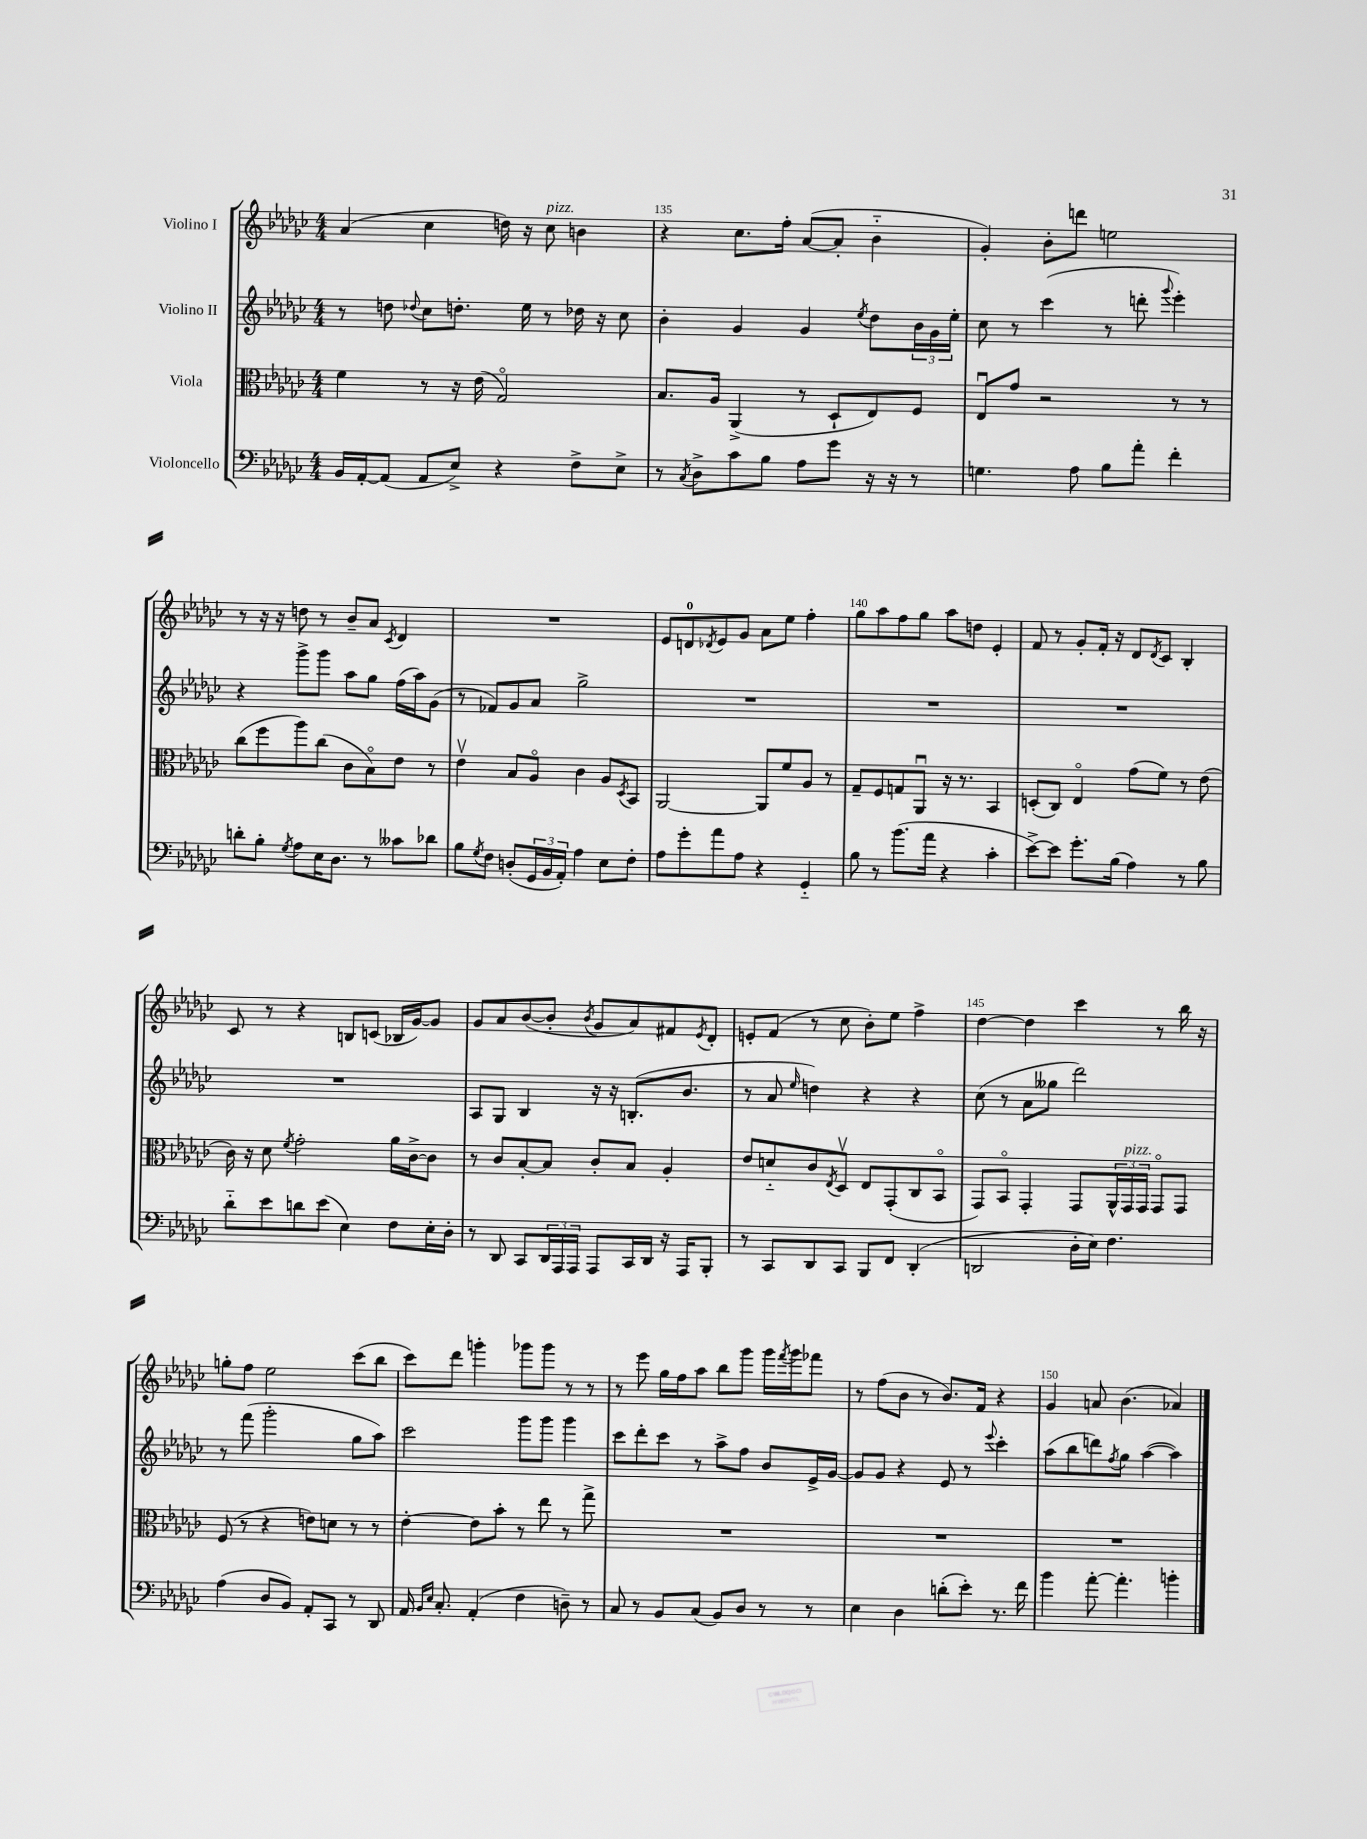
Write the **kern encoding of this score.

**kern	**kern	**kern	**kern
*staff4	*staff3	*staff2	*staff1
*clefF4	*clefC3	*clefG2	*clefG2
*k[b-e-a-d-g-c-]	*k[b-e-a-d-g-c-]	*k[b-e-a-d-g-c-]	*k[b-e-a-d-g-c-]
*M4/4	*M4/4	*M4/4	*M4/4
16BB-	4f	8r	(4a-
[16AA-'	.	.	.
(8AA-]	.	8dd	.
.	.	8qqdd-	.
8AA-	8r	8cc-	4cc-
8E-^)	16r	8.dd'	.
.	(16e-	.	.
4r	2G-o)	.	16dd)
.	.	16ee-	16r
.	.	8r	8cc-
8F^	.	16dd-	4b
.	.	16r	.
8E-^	.	8cc-	.
=	=	=	=
8r	8.B-	4b-'	4r
8qC-	.	.	.
8D-^	.	.	.
.	16A-	.	.
8c-	(4AA-^	4g-	8.cc-
8B-	.	.	.
.	.	.	16ff'
8A-	8r	4g-	([8a-
8g-	8D-`	.	8a-']
.	.	8qee-	.
16r	8E-)	8dd-	4b-'~
16r	.	.	.
8r	8F	24b-	.
.	.	24g-	.
.	.	24ee-'	.
=	=	=	=
4.G	8E-u	8cc-	4g-')
.	8g-	8r	.
.	2r	(4ccc-	8b-'
8A-	.	.	8ddd
8B-	.	8r	2ee
8a-'	.	8ddd'	.
.	.	8qqggg-	.
4f'	8r	4eee-')	.
.	8r	.	.
=	=	=	=
8d'	(8cc-	4r	8r
8B-'	8ff	.	16r
.	.	.	16r
8qG-	.	.	.
8A-	8aa-)	8ggg-^	8dd
16E-	(8cc-	8ggg-	8r
8.D-	.	.	.
.	8c-	8aa-	8b-~
8r	8B-o)	8gg-	8a-
.	.	.	8qc-
8c--	8e-	(16ff	4d-
.	.	16aa-)	.
8d-	8r	(8g-	.
=	=	=	=
8B-	4e-v	8r	1r
8qG-	.	.	.
8F	.	8f-)	.
(8D'	8B-	8g-	.
24GG-	8A-o	8a-	.
24BB-	.	.	.
24AA-')	.	.	.
4A-	4c-	2gg-^	.
8E-	8A-	.	.
.	8qD-	.	.
8F'	8BB-	.	.
=	=	=	=
8A-	[2AA-	1r	8e-
8g-'	.	.	8d
.	.	.	8qd-
8a-	.	.	8e-
8A-	.	.	8g-
4r	8AA-]	.	8a-
.	8f	.	8ee-
4GG-'~	8A-	.	4ff'
.	8r	.	.
=	=	=	=
8B-	8G-~	1r	8gg-
8r	8F	.	8aa-
(8.b-	8G	.	8ff
.	8AA-u	.	8gg-
16a-	.	.	.
4r	16r	.	8aa-
.	8.r	.	.
.	.	.	8dd
4c-'	4BB-	.	4e-'
=	=	=	=
[8e-^)	(8D'	1r	8f
8e-]	8C-)	.	8r
8.g-'	4E-o	.	8g-'
.	.	.	16f'
(16B-	.	.	16r
4A-)	(8g-	.	8d-
.	.	.	8qd-
.	8f)	.	8c-
8r	8r	.	4B-'
8B-	(8e-	.	.
=	=	=	=
8d-'~	16c-)	1r	8c-
.	16r	.	.
8e-	8d-	.	8r
.	8qf	.	.
8d	2g-'	.	4r
(8e-	.	.	.
4E-)	.	.	8B
.	.	.	(8c
8F	16a-	.	16B-
.	[16c-^	.	[16g-)
16E-'	8c-]	.	8g-]
16D-'	.	.	.
=	=	=	=
8r	8r	8A-	8g-
8DD-	8c-	8G-	8a-
8CC-	[8B-'	4B-	([8b-
24DD-	8B-]	.	8b-']
24AAA-	.	.	.
24AAA-	.	.	.
.	.	.	8qb-
8AAA-	8c-'	16r	8g-
.	.	16r	.
16CC-	8B-	(8.B'	8a-)
16DD-	.	.	.
16r	4A-'	.	8f#
16AAA-	.	8.b-	.
.	.	.	8qe-
8BBB-'	.	.	8d-'
=	=	=	=
8r	8e-	8r	8e'
8CC-	8d'~	8a-	(8f
.	.	16qqee-	.
8DD-	8c-	4dd)	8r
.	8qE-	.	.
8CC-	8D-v	.	8cc-
8BBB-	8E-	4r	8b-')
8FF	(8GG-'	.	8ee-
(4DD-'	8C-	4r	4ff^
.	8BB-o	.	.
=	=	=	=
2DD	8GG-)	(8cc-	[4dd-
.	8BB-o	8r	.
.	4GG-'	8a-	4dd-]
.	.	8gg--	.
16D-'	8GG-	2ddd-)	4ccc-
16E-)	.	.	.
4.F	24AA-^^	.	.
.	24GG-	.	.
.	24GG-	.	.
.	8GG-o	.	8r
.	8GG-	.	16bb-
.	.	.	16r
=	=	=	=
(4A-	(8F	8r	8gg'
.	8r	(8fff	8ff
8D-	4r	2ggg-'	2ee-
8BB-)	.	.	.
8AA-'	8e)	.	.
8CC-	8d	.	.
8r	8r	8gg-	(8ccc-
8DD-	8r	8aa-)	8bb-
=	=	=	=
16AA-	[4e-'	2ccc-	8ccc-)
16qqBB-	.	.	.
16qqE-	.	.	.
8.C-'	.	.	.
.	.	.	8ddd-
(4AA-'	8e-]	.	4ggg'
.	8b-'	.	.
4F	8r	8ggg-	8ggg-
.	8ee-	8ggg-	8ggg-
8D~)	8r	4ggg-	8r
8r	8gg-^	.	8r
=	=	=	=
8C-	1r	8ccc-	8r
8r	.	8ddd-'	8eee-
8BB-	.	8ccc-	16gg-
.	.	.	16ff
(8C-	.	8r	8aa-
8BB-)	.	8aa-^	8bb-
8D-	.	8ff	8ggg-
8r	.	8b-	16ggg-
.	.	.	8qfff
.	.	.	16ggg-
8r	.	16e-^	8fff-
.	.	[16g-	.
=	=	=	=
4E-	1r	8g-]	8r
.	.	8g-	(8ff
4D-	.	4r	8b-
.	.	.	8r
(8d'	.	8e-	8.b-)
8e-')	.	8r	.
.	.	.	16f
.	.	8qqeee-	.
8.r	.	4ccc-'	4r
16f	.	.	.
=	=	=	=
4b-	1r	(8aa-	4g-
.	.	8bb-	.
[8a-'	.	8ddd)	8a
.	.	8qff	.
4.a-']	.	8gg-	(4.b-
.	.	([4aa-	.
4b'	.	4aa-])	4a-)
==	==	==	==
*-	*-	*-	*-
